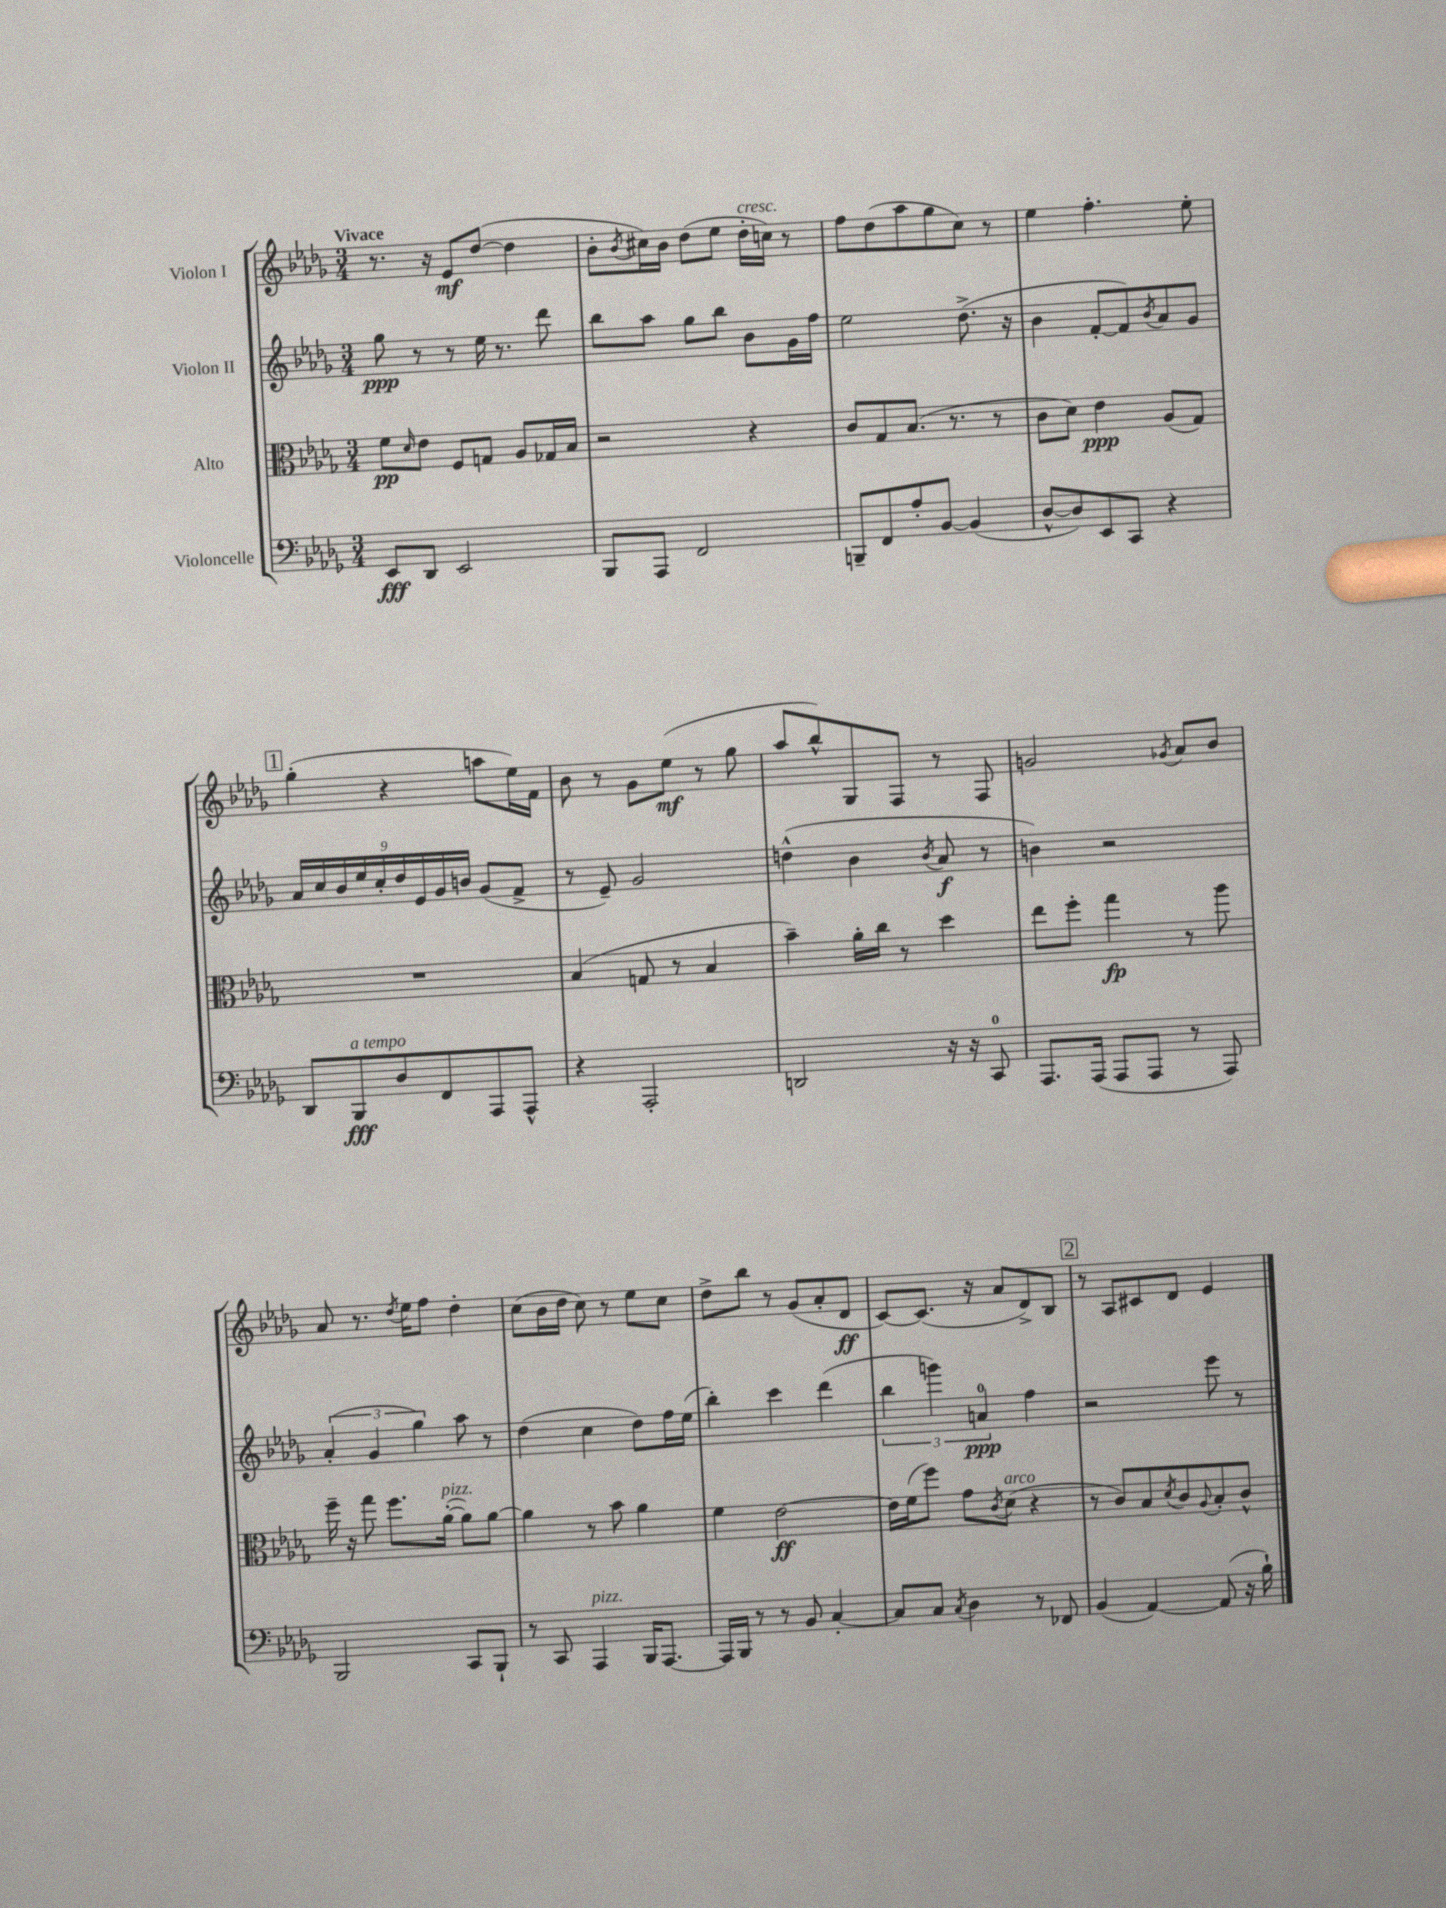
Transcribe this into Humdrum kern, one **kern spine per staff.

**kern	**kern	**kern	**kern
*staff4	*staff3	*staff2	*staff1
*clefF4	*clefC3	*clefG2	*clefG2
*k[b-e-a-d-g-]	*k[b-e-a-d-g-]	*k[b-e-a-d-g-]	*k[b-e-a-d-g-]
*M3/4	*M3/4	*M3/4	*M3/4
8EE-	8f	8gg-	8.r
.	16qqd-	.	.
8DD-	8e-	8r	.
.	.	.	16r
2EE-	8F	8r	8e-
.	8G	16ee-	([8dd-
.	.	8.r	.
.	8A-	.	4dd-]
.	16G-	8ddd-	.
.	16B-	.	.
=	=	=	=
8BBB-	2r	8bb-	8b-'
.	.	.	8qb-
8AAA-	.	8aa-	16cc#)
.	.	.	16b-
2FF	.	8gg-	(8dd-
.	.	8bb-	8ee-
.	4r	8b-	16dd-'
.	.	.	16cc)
.	.	16g-	8r
.	.	16ff	.
=	=	=	=
8BBB~	8c	2ee-	8ff
8FF	8G-	.	(8dd-
8A-'	(8.B-	.	8aa-
[8BB-	.	.	8gg-
.	8.r	.	.
(4BB-]	.	(8.dd-^	8cc)
.	8r	.	8r
.	.	16r	.
=	=	=	=
[8D-^^	8c	4b-	4ee-
8D-])	8d-)	.	.
8EE-	4e-	[8f'	4.ff'
8CC	.	8f])	.
.	.	8qb-	.
4r	(8A-	8a-	.
.	8G-)	8g-	8ee-'
=	=	=	=
8DD-	2.r	18a-	(4gg-'
.	.	18cc	.
.	.	18b-	.
8BBB-	.	.	.
.	.	18ee-	.
.	.	18cc'	.
8D-	.	.	4r
.	.	18dd-	.
.	.	18e-	.
8FF	.	.	.
.	.	18g-	.
.	.	18b	.
8AAA-	.	(8g-	8aa
8AAA-^^	.	8f^	16ee-)
.	.	.	16f
=	=	=	=
4r	(4B-	8r	8b-
.	.	8e-~)	8r
2AAA-'	8G	2g-	8g-
.	8r	.	(8ee-
.	4B-	.	8r
.	.	.	8gg-
=	=	=	=
2DD	4b-~)	(4dd^^	8aa-
.	.	.	8bb-^^)
.	16a-'	4b-	8G-
.	16cc	.	.
.	8r	.	8F
.	.	8qb-	.
16r	4dd-	8a-	8r
16r	.	.	.
8CC	.	8r	8F
=	=	=	=
8.AAA-	8ee-	4b)	2g
.	8ff'	.	.
(16AAA-	.	.	.
8AAA-	4gg-	2r	.
8AAA-	.	.	.
.	.	.	8qg-
8r	8r	.	8a-
8AAA-)	8aa-	.	8b-
=	=	=	=
2BBB-	16ff~	(6a-'	8a-
.	16r	.	.
.	8gg-	.	8.r
.	.	6g-	.
.	8.ff	.	.
.	.	.	8qdd-
.	.	.	16ee-
.	.	6gg-)	.
.	.	.	8ff
.	([16a-'	.	.
8CC	8a-])	8aa-	4dd-'
8BBB-`	[8a-	8r	.
=	=	=	=
8r	4a-]	(4dd-	(8cc
8CC	.	.	16b-
.	.	.	16dd-
4AAA-	8r	4cc	8cc)
.	8b-	.	8r
16BBB-	4a-	8dd-)	8ee-
[8.AAA-	.	.	.
.	.	16ff	8cc
.	.	(16ee-	.
=	=	=	=
16AAA-]	4f	4bb-')	8dd-^
16BBB-	.	.	.
8r	.	.	8bb-
8r	[2e-	4ccc	8r
8BB-	.	.	(8g-
[4C'	.	(4ddd-	8a-'
.	.	.	8d-
=	=	=	=
8C]	16e-]	6bb-	[8c)
.	(16f	.	.
8C	8ff)	.	(8.c]
.	.	6ggg)	.
8qC	.	.	.
4D-	8g-	.	.
.	.	.	16r
.	.	6a	.
.	8qc	.	.
.	(8d-	.	8a-
8r	4r	4ff	8d-^)
8FF-	.	.	8B-
=	=	=	=
(4BB-	8r	2r	8r
.	8c)	.	8A-
[4AA-)	8B-	.	8c#
.	8qd-	.	.
.	8c	.	8d-
.	8qqA-	.	.
(8AA-]	8B-'	8eee-	4e-
16r	8c^^	8r	.
16B-`)	.	.	.
==	==	==	==
*-	*-	*-	*-
